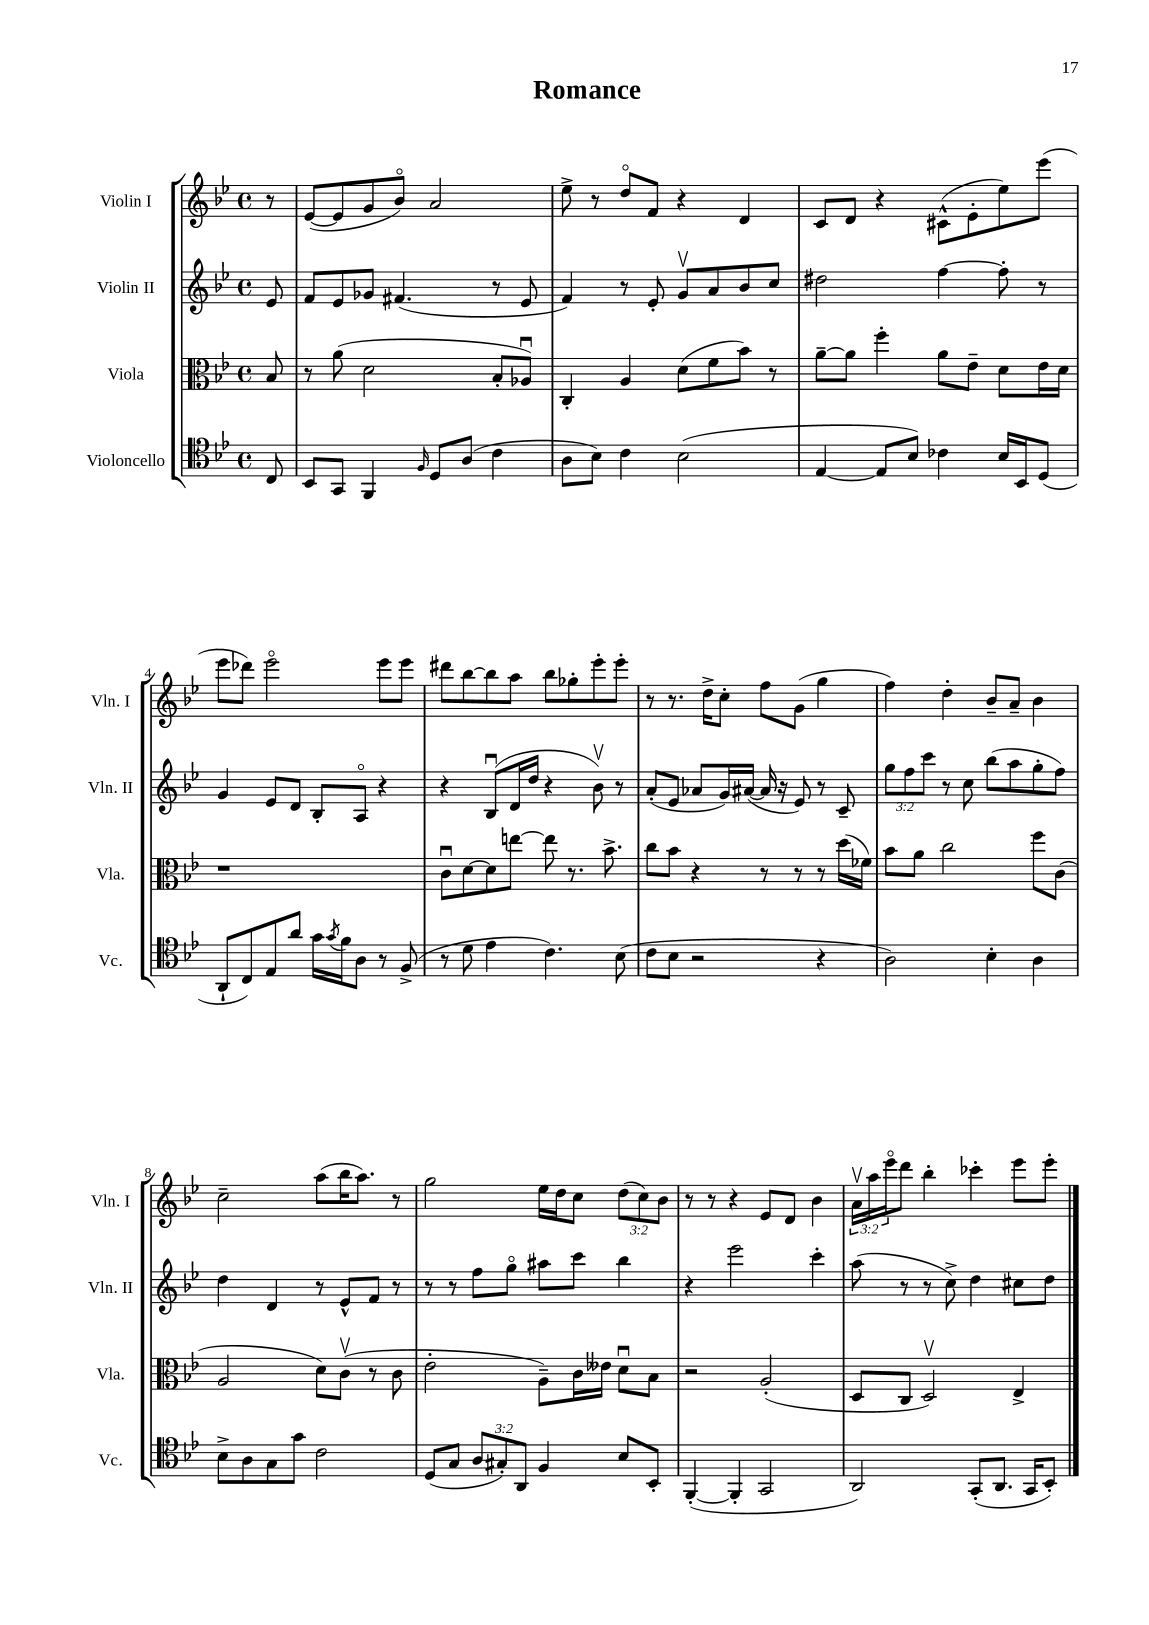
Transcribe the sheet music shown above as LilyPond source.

\header { title = "Romance" }
<<
\new StaffGroup <<
\new Staff = "s0" \with { instrumentName = "Violin I" shortInstrumentName = "Vln. I" } {
    \clef treble \key bes \major \defaultTimeSignature \time 4/4 \override Staff.TupletNumber.text = #tuplet-number::calc-fraction-text \partial 8
    r8 |
    ees'8~( ees'8 g'8 bes'8\flageolet) a'2 |
    ees''8-> r8 d''8\flageolet f'8 r4 d'4 |
    c'8 d'8 r4 cis'8-^( ees'8-. ees''8) ees'''8( |
    ees'''8 des'''8) ees'''2\flageolet ees'''8 ees'''8 |
    dis'''8 bes''8~ bes''8 a''8 bes''8 ges''8-. ees'''8-. ees'''8-. |
    r8 r8. d''16-> c''8-. f''8 g'8( g''4 |
    f''4) d''4-. bes'8-- a'8-- bes'4 |
    c''2-- a''8( bes''16 a''8.) r8 |
    g''2 ees''16 d''16 c''8 \tuplet 3/2 { d''8( c''8) bes'8 } |
    r8 r8 r4 ees'8 d'8 bes'4 |
    \tuplet 3/2 { a'16\upbow a''16 ees'''16\flageolet } d'''8 bes''4-. ces'''4-. ees'''8 ees'''8-. \bar "|." |
}
\new Staff = "s1" \with { instrumentName = "Violin II" shortInstrumentName = "Vln. II" } {
    \clef treble \key bes \major \defaultTimeSignature \time 4/4 \override Staff.TupletNumber.text = #tuplet-number::calc-fraction-text \partial 8
    ees'8 |
    f'8 ees'8 ges'8 fis'4.( r8 ees'8 |
    f'4) r8 ees'8-. g'8\upbow a'8 bes'8 c''8 |
    dis''2 f''4~ f''8-. r8 |
    g'4 ees'8 d'8 bes8-. a8\flageolet r4 |
    r4 bes8\downbow( d'16 d''16 r4 bes'8\upbow) r8 |
    a'8-.( ees'8 aes'8 g'16) ais'16~( ais'16 r16 ees'8) r8 c'8-- |
    \tuplet 3/2 { g''8 f''8 c'''8 } r8 c''8 bes''8( a''8 g''8-. f''8) |
    d''4 d'4 r8 ees'8-^ f'8 r8 |
    r8 r8 f''8 g''8\flageolet ais''8 c'''8 bes''4 |
    r4 ees'''2 c'''4-. |
    a''8( r8 r8 c''8->) d''4 cis''8 d''8 \bar "|." |
}
\new Staff = "s2" \with { instrumentName = "Viola" shortInstrumentName = "Vla." } {
    \clef alto \key bes \major \defaultTimeSignature \time 4/4 \partial 8
    bes8 |
    r8 a'8( d'2 bes8-. aes8\downbow) |
    c4-. a4 d'8( f'8 bes'8) r8 |
    a'8~-- a'8 f''4-. a'8 ees'8-- d'8 ees'16 d'16 |
    r1 |
    c'8\downbow d'8~ d'8 e''8~ e''8 r8. bes'8.-> |
    c''8 bes'8 r4 r8 r8 r8 d''16( fes'16) |
    bes'8 a'8 c''2 f''8 c'8( |
    a2 d'8) c'8\upbow( r8 c'8 |
    ees'2-. a8--) c'16 eeses'16 d'8\downbow bes8 |
    r2 a2-.( |
    d8 c8 d2\upbow) ees4-> \bar "|." |
}
\new Staff = "s3" \with { instrumentName = "Violoncello" shortInstrumentName = "Vc." } {
    \clef tenor \key bes \major \defaultTimeSignature \time 4/4 \override Staff.TupletNumber.text = #tuplet-number::calc-fraction-text \partial 8
    c8 |
    bes,8 g,8 f,4 \grace { f16 } d8 a8( c'4 |
    a8 bes8) c'4 bes2( |
    ees4~ ees8 bes8) ces'4 bes16 bes,16 d8( |
    a,8-! c8) ees8 a'8 g'16 \acciaccatura { g'8 } f'16 a8 r8 f8->( |
    r8 d'8 ees'4 c'4.) bes8( |
    c'8 bes8 r2 r4 |
    a2) bes4-. a4 |
    bes8-> a8 g8 g'8 c'2 |
    d8( g8 \tuplet 3/2 { a8 gis8-.) a,8 } f4 bes8 bes,8-. |
    f,4~-.( f,4-. g,2 |
    a,2) g,8-.( a,8. g,16 bes,8-.) \bar "|." |
}
>>
>>
